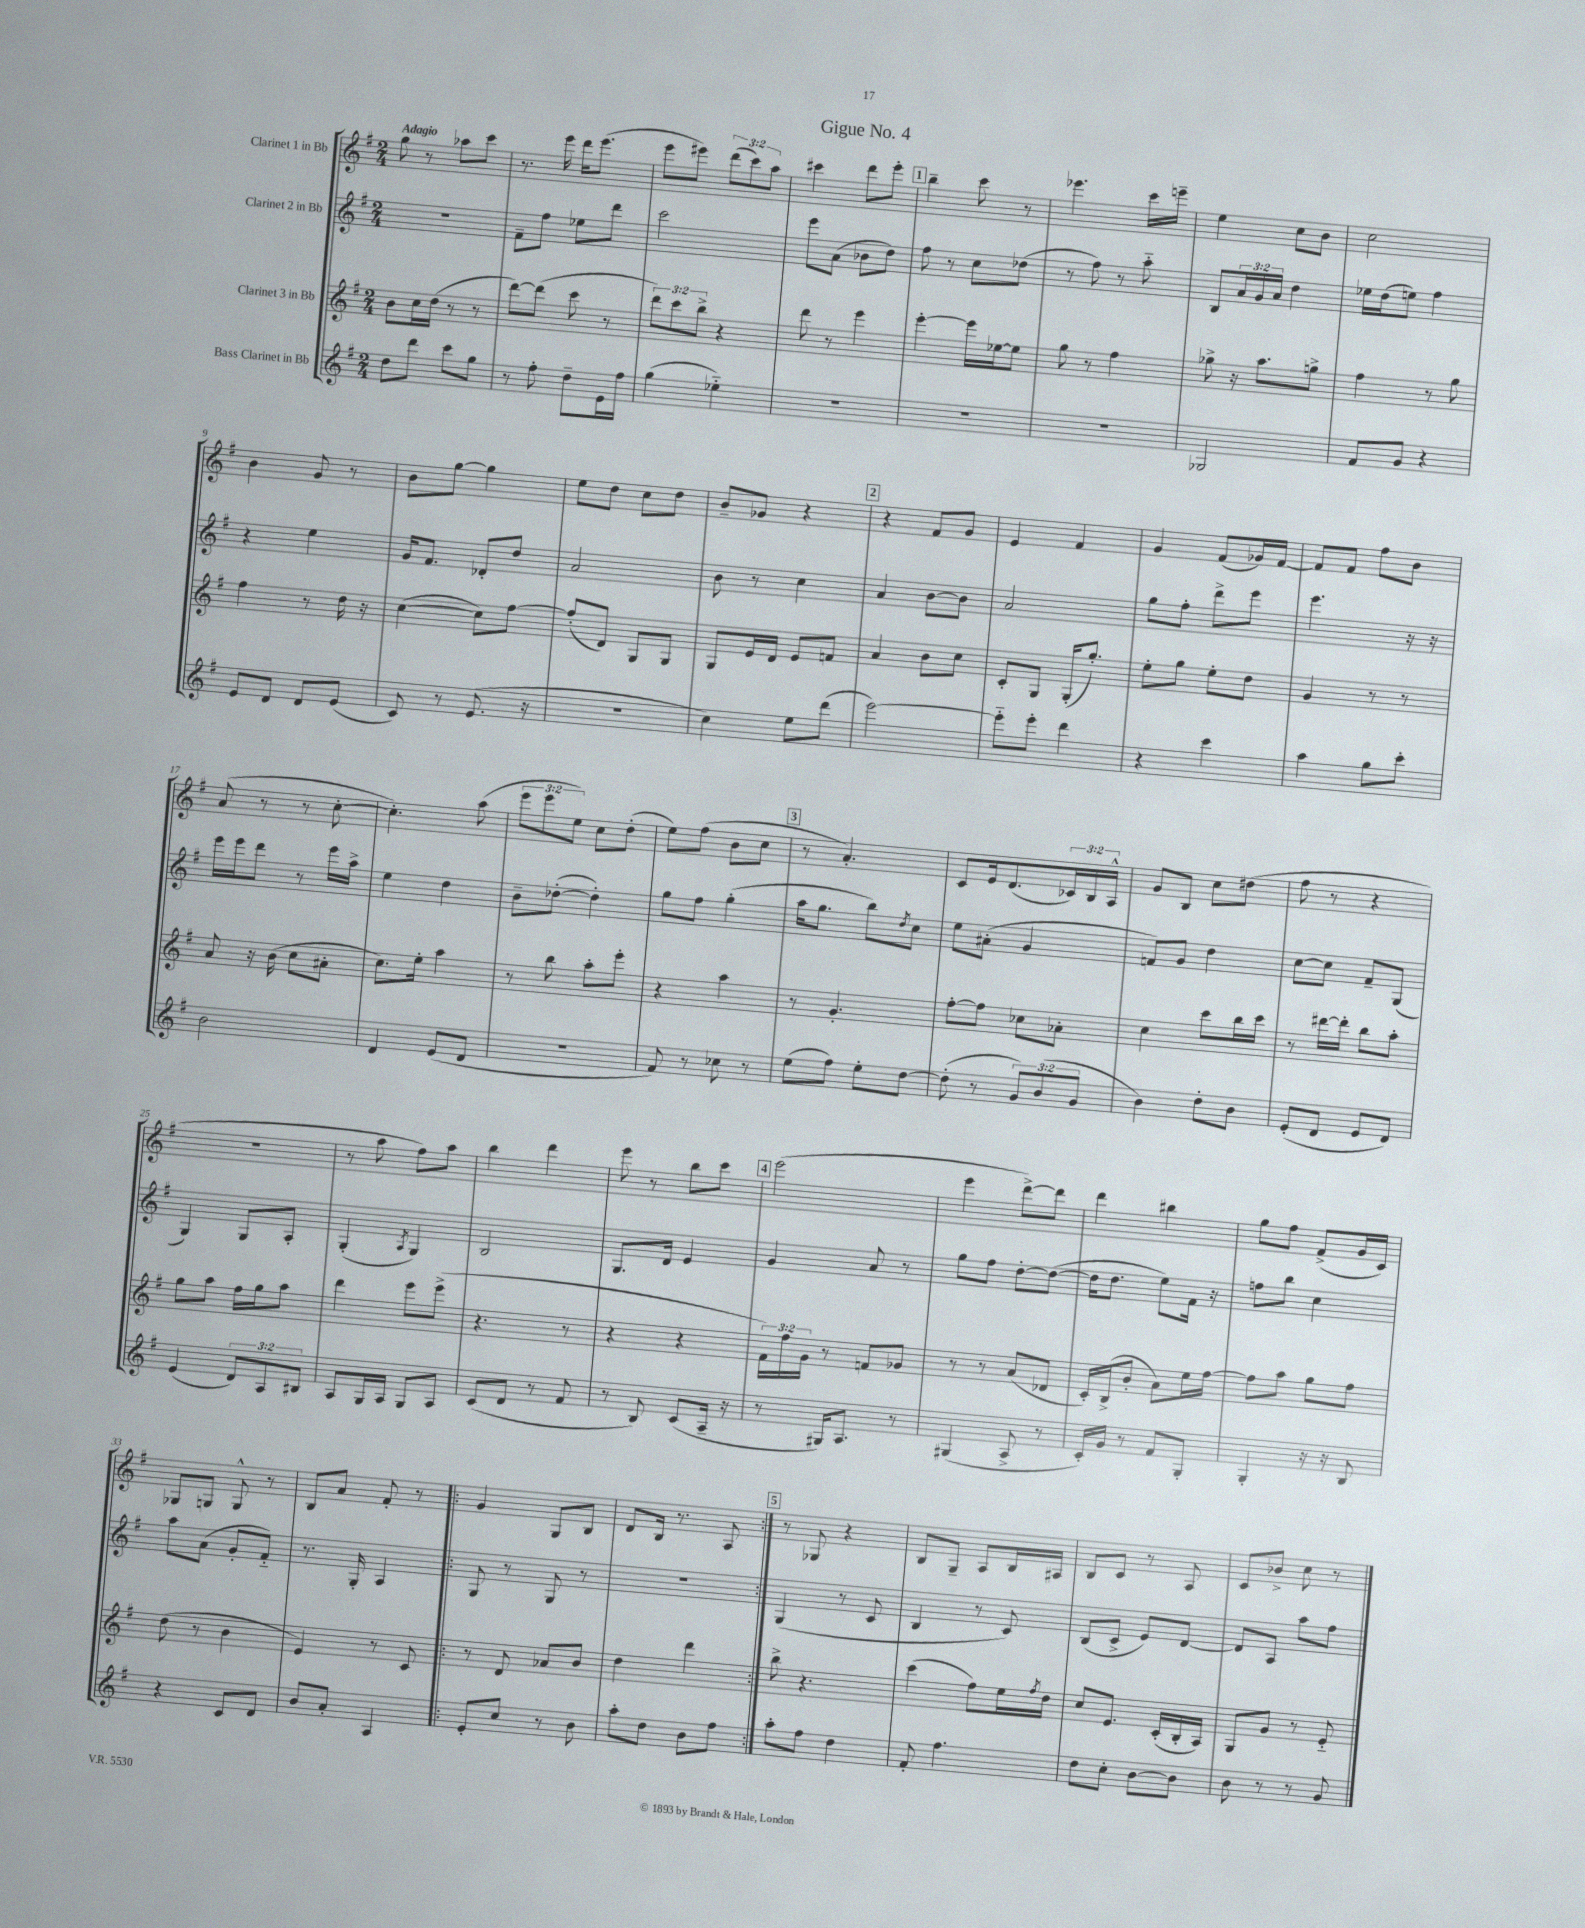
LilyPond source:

\header { title = "Gigue No. 4" }
<<
\new StaffGroup <<
\new Staff = "s0" \with { instrumentName = "Clarinet 1 in Bb" } {
    \clef treble \key g \major \numericTimeSignature \time 2/4 \override Staff.TupletNumber.text = #tuplet-number::calc-fraction-text \tempo "Adagio"
    g''8 r8 aes''8 c'''8 |
    r8. e'''16 d'''16 e'''8.( |
    e'''8 eis'''8) \tuplet 3/2 { d'''8( c'''8) a''8 } |
    cis'''4 d'''8 e'''8-. |
    \mark \markup { \box "1" } b''4-- c'''8 r8 |
    ees'''4. c'''16 e'''16-- |
    e''4 c''8 b'8 |
    c''2 |
    b'4 g'8 r8 |
    b'8 g''8~ g''4 |
    e''8 d''8 c''8 d''8 |
    b'8-- ges'8 r4 |
    \mark \markup { \box "2" } r4 fis'8 g'8 |
    e'4 fis'4 |
    g'4 fis'8( ges'16) fis'16~ |
    fis'8 fis'8 fis''8 b'8 |
    a'8( r8 r8 c''8~-. |
    c''4.-.) a''8( |
    \tuplet 3/2 { e'''8 e'''8 e''8) } c''8 d''8-.( |
    e''8) fis''8( b'8 c''8 |
    \mark \markup { \box "3" } r8 a'4.-.) |
    c'8 e'16 d'8.( \tuplet 3/2 { ces'16) b16 a16-^ } |
    g'8 b8 c''8 dis''8( |
    fis''8 r8 r4 |
    R2 |
    r8 a''8 fis''8) a''8 |
    b''4 d'''4 |
    e'''8 r8 b''8 c'''8 |
    \mark \markup { \box "4" } e'''2( |
    e'''4 d'''8~->) d'''8 |
    d'''4 bis''4 |
    g''8 fis''8 fis'8->( g'16 c'16) |
    ges8 g8 g8-^ r8 |
    b8 a'8 fis'8-. r8 |
    \repeat volta 2 { g'4 g8 b8 |
    d'8 b16 r8. a8 | }
    \mark \markup { \box "5" } r8 ges8 r4 |
    b8 g8-- a8 b16 ais16 |
    b8 c'8 r8 a8 |
    c'8 bes'8-> c''8 r8 \bar "|." |
}
\new Staff = "s1" \with { instrumentName = "Clarinet 2 in Bb" } {
    \clef treble \key g \major \numericTimeSignature \time 2/4 \override Staff.TupletNumber.text = #tuplet-number::calc-fraction-text
    r2 |
    fis'8-- fis''8 ees''8 d'''8 |
    c'''2 |
    e'''8 a'8( bes'8 d''8) |
    \mark \markup { \box "1" } fis''8 r8 c''8 des''8( |
    r8 fis''8) r8 a''8-_ |
    b8 \tuplet 3/2 { a'16 g'16 a'16 } d''4 |
    ees''16 d''16( e''8) fis''4 |
    r4 e''4 |
    g'16 fis'8. des'8-. d''8 |
    a'2 |
    b'8 r8 c''4 |
    \mark \markup { \box "2" } a'4 b'8~ b'8 |
    a'2 |
    g''8 fis''8-. d'''8-> e'''8 |
    e'''4. r16 r16 |
    e'''16 e'''16 d'''8 r8 e'''16 a''16-> |
    e''4 d''4 |
    b'8-- des''8~-.( des''4-.) |
    g''8 fis''8 g''4-.( |
    \mark \markup { \box "3" } a''16 g''8. b''8) \acciaccatura { d''8 } c''8 |
    e''8 ais'8-.( g'4 |
    f'8) g'8 d''4 |
    c''8~ c''8 fis'8-- g8( |
    g4) g8 a8-. |
    g4-.( \acciaccatura { a8 } g4) |
    b2 |
    g8. d'16 e'4 |
    \mark \markup { \box "4" } g'4 a'8 r8 |
    g''8 fis''8 d''8~-. d''8~( |
    d''16 d''8. e''8) fis'16 r16 |
    f''8 b''8 c''4 |
    a''8 a'8( g'8-. fis'8-_) |
    r8. g16-. a4 |
    \repeat volta 2 { g8 r8 g8 r8 |
    r2 | }
    \mark \markup { \box "5" } g4( r8 c'8 |
    b4 r8 c'8) |
    b8( c'8-> e'8) d'8~ |
    d'8 a8 a''8 fis''8 \bar "|." |
}
\new Staff = "s2" \with { instrumentName = "Clarinet 3 in Bb" } {
    \clef treble \key g \major \numericTimeSignature \time 2/4 \override Staff.TupletNumber.text = #tuplet-number::calc-fraction-text
    b'8 c''16 d''16( r8 r8 |
    d'''8~) d'''8( c'''8 r8 |
    \tuplet 3/2 { d'''8) c'''8 b''8-> } r4 |
    d'''8 r8 e'''4 |
    \mark \markup { \box "1" } e'''4~-. e'''16 ees''16~ ees''8 |
    g''8 r8 fis''4 |
    ges''8-> r16 a''8. g''8-> |
    fis''4 r8 g''8 |
    fis''4 r8 d''16 r16 |
    c''4~( c''8) fis''8~ |
    fis''8-.( d'8) g8 g8 |
    g8 e'16 d'16 e'8 f'8 |
    \mark \markup { \box "2" } a'4 b'8 c''8 |
    c'8-. g8 g16-.( g''8.-.) |
    e''8-. g''8 e''8-. d''8 |
    g'4 r8 r8 |
    a'8 r16 b'16( c''8 ais'8-. |
    c''8.) e''16-. a''4 |
    r8 b''8 a''8-. e'''8-. |
    r4 a''4 |
    \mark \markup { \box "3" } r8 g'4.-. |
    fis''8~-. fis''8 ces''8 aes'8-. |
    c''4 c'''8 b''16 c'''16 |
    r8 dis'''16~ dis'''16-. b''8 a''8-. |
    g''8 a''8 fis''16 g''16 a''8 |
    d'''4 e'''8 e'''8->( |
    r4. r8 |
    r4 r4 |
    \mark \markup { \box "4" } \tuplet 3/2 { fis'16) fis''16 g'16 } r8 f'8 ges'8 |
    r8 r8 a'8( des'8 |
    c'16-.) b16->( b'8-. a'8) e''16 fis''16~ |
    fis''8 a''8 g''8 fis''8 |
    d''8( r8 b'4 |
    e'4) r8 c'8 |
    \repeat volta 2 { r8 d'8 aes'8 b'8 |
    d''4 d'''4 | }
    \mark \markup { \box "5" } b''8-> r4. |
    c'''4( fis''8) e''16 \acciaccatura { fis''8 } d''16 |
    c''8 e'8. c'16-.( b16-. a16) |
    g8 g'8 r8 e'8-_ \bar "|." |
}
\new Staff = "s3" \with { instrumentName = "Bass Clarinet in Bb" } {
    \clef treble \key g \major \numericTimeSignature \time 2/4 \override Staff.TupletNumber.text = #tuplet-number::calc-fraction-text
    d''8 d'''8 c'''8 g''8 |
    r8 fis''8-. d''8-- e'16 fis''16 |
    g''4( ees''4-_) |
    R2 |
    \mark \markup { \box "1" } R2 |
    R2 |
    ges2 |
    fis'8 g'8 r4 |
    e'8 d'8 d'8 e'8( |
    c'8) r8 e'8.( r16 |
    r2 |
    c''4) e''8 d'''8( |
    \mark \markup { \box "2" } e'''2~) |
    e'''8-_ e'''8-. d'''4 |
    r4 c'''4 |
    a''4 g''8 c'''8-. |
    b'2 |
    d'4 e'8( d'8 |
    R2 |
    fis'8) r8 ces''8 r8 |
    \mark \markup { \box "3" } e''8( fis''8) e''8-. d''8~ |
    d''8-.( r8 \tuplet 3/2 { g'8) b'8( g'8 } |
    b'4) d''8-. b'8 |
    e'8-.( d'8 e'8 d'8) |
    e'4( \tuplet 3/2 { d'8) a8 bis8 } |
    a8 g16 a16 g8 a8 |
    c'8( d'8 r8 fis'8 |
    r8 b8) c'8( a16-- r16 |
    \mark \markup { \box "4" } r8 gis16) a8. r8 |
    gis4( a8-> r8 |
    c'16-.) g'16 r8 fis'8 g8-. |
    g4-. r16 r16 b8 |
    r4 c'8 d'8 |
    b'8 a'8-. a4 |
    \repeat volta 2 { e'8-. c''8 r8 b'8 |
    a''8-. d''8 b'8 fis''8 | }
    \mark \markup { \box "5" } a''8-. fis''8 d''4 |
    fis'8-. fis''4. |
    d''8 c''8-. b'8~ b'8 |
    b'8 r8 r8 g'8 \bar "|." |
}
>>
>>
